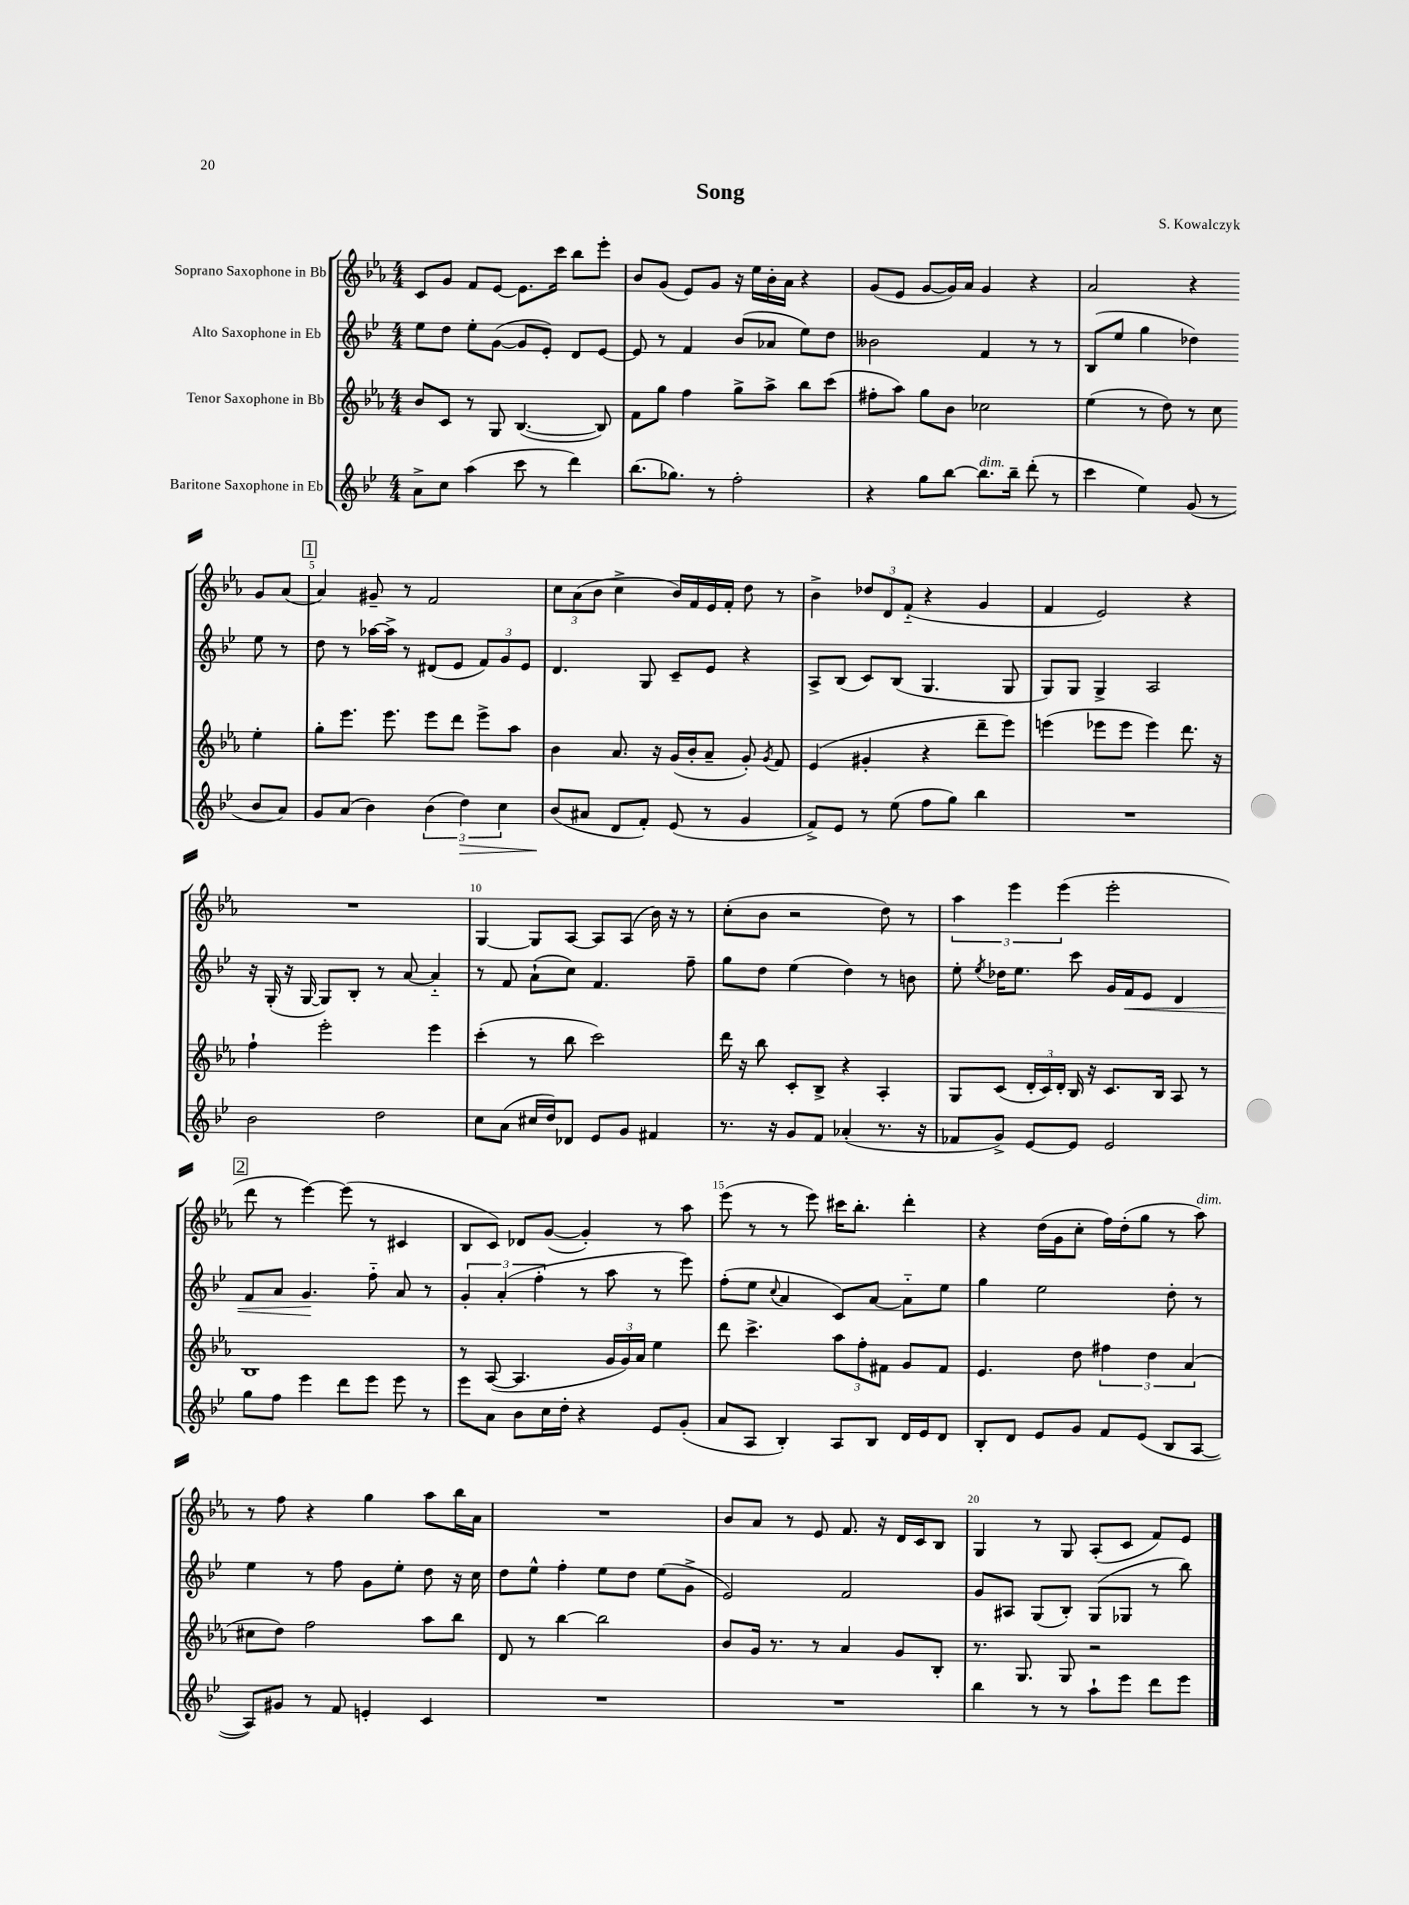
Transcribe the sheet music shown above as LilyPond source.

\header { title = "Song" composer = "S. Kowalczyk" }
<<
\new StaffGroup <<
\new Staff = "s0" \with { instrumentName = "Soprano Saxophone in Bb" } {
    \clef treble \key ees \major \numericTimeSignature \time 4/4
    \autoBeamOff c'8[ g'8] f'8[ ees'8]~ ees'8.[ c'''16] bes''8[ ees'''8]-. |
    bes'8[ g'8]( ees'8[) g'8] r16 ees''16[ bes'16-. aes'16] r4 |
    g'8[( ees'8] g'8[~ g'16) aes'16] g'4 r4 |
    aes'2 r4 g'8[ aes'8]( |
    \mark \markup { \box "1" } aes'4) gis'8-- r8 f'2 |
    \tuplet 3/2 { c''8[ aes'8( bes'8] } c''4-> bes'16[) f'16 ees'16 f'16]-. d''8 r8 |
    bes'4-> \tuplet 3/2 { des''8[ d'8 f'8]-_( } r4 g'4 |
    f'4 ees'2) r4 |
    R1 |
    g4~ g8[ aes8]~ aes8[ aes8]( bes'16) r16 r8 |
    c''8[-.( bes'8] r2 d''8) r8 |
    \tuplet 3/2 { aes''4 ees'''4 ees'''4( } ees'''2-. |
    \mark \markup { \box "2" } d'''8 r8 ees'''4~) ees'''8( r8 cis'4 |
    bes8[ c'8]) des'8[ g'8]~( g'4-.) r8 aes''8 |
    ees'''8( r8 r8 ees'''8) cis'''16[ bes''8.]-. d'''4-. |
    r4 d''16[( g'16 c''8]-. f''16[) d''16-.( g''8] r8 aes''8^\markup { \italic "dim." }) |
    r8 f''8 r4 g''4 aes''8[ bes''16 aes'16] |
    R1 |
    bes'8[ aes'8] r8 ees'8 f'8. r16 d'16[ c'16 bes8] |
    g4 r8 g8 aes8[-.( c'8] f'8[) ees'8] \bar "|." |
}
\new Staff = "s1" \with { instrumentName = "Alto Saxophone in Eb" } {
    \clef treble \key bes \major \numericTimeSignature \time 4/4
    \autoBeamOff ees''8[ d''8] ees''8[-. g'8]~( g'8[ ees'8]-.) d'8[ ees'8]~ |
    ees'8 r8 f'4 bes'8[( aes'8] ees''8[) d''8] |
    beses'2 f'4 r8 r8 |
    bes8[( ees''8] g''4 des''4) ees''8 r8 |
    \mark \markup { \box "1" } d''8 r8 aes''16[~ aes''16]-> r8 dis'8[( ees'8] \tuplet 3/2 { f'8[) g'8 ees'8] } |
    d'4. g8 c'8[-- ees'8] r4 |
    a8[-> bes8]( c'8[) bes8]( g4. g8 |
    g8[) g8] g4-> a2 |
    r16 g16-.( r16 g16~ g8[) bes8]-. r8 a'8~ a'4-_ |
    r8 f'8 a'8[-!( c''8]) f'4. f''8-- |
    g''8[ d''8] ees''4( d''4) r8 b'8 |
    ees''8-. \acciaccatura { ees''8 } des''16[ ees''8.] c'''8 g'16[ f'16\< ees'8] d'4 |
    \mark \markup { \box "2" } f'8[ a'8] g'4.\! f''8-_ a'8 r8 |
    \tuplet 3/2 { g'4-. a'4-.( f''4-. } r8 a''8 r8 ees'''8) |
    f''8[-.( ees''8] \appoggiatura { c''8 } a'4 c'8[) a'8]~ a'8[-_ ees''8] |
    g''4 ees''2 d''8-. r8 |
    ees''4 r8 f''8 g'8[ ees''8]-. d''8 r16 c''16 |
    d''8[ ees''8]-^ f''4-. ees''8[ d''8] ees''8[( g'8]-> |
    ees'2) f'2 |
    g'8[ ais8] g8[( bes8]-.) g8[( ges8] r8 bes''8) \bar "|." |
}
\new Staff = "s2" \with { instrumentName = "Tenor Saxophone in Bb" } {
    \clef treble \key ees \major \numericTimeSignature \time 4/4
    \autoBeamOff bes'8[ c'8] r8 g8 bes4.~( bes8) |
    f'8[ g''8] f''4 g''8[-> aes''8]-> bes''8[ c'''8]( |
    fis''8[-. aes''8]) g''8[ bes'8] ces''2 |
    ees''4( r8 d''8) r8 c''8 ees''4-. |
    \mark \markup { \box "1" } g''8[-. ees'''8.] ees'''8. ees'''8[ d'''8] ees'''8[-> aes''8] |
    bes'4 aes'8. r16 g'16[( bes'16-. aes'8]-- g'8-.) \acciaccatura { g'8 } f'8 |
    ees'4( gis'4-. r4 d'''8[-- ees'''8]) |
    e'''4( ees'''8[ ees'''8] ees'''4) d'''8. r16 |
    f''4-! ees'''2-. ees'''4 |
    c'''4-.( r8 bes''8 c'''2) |
    d'''16 r16 bes''8 c'8[-. bes8]-> r4 aes4-. |
    g8[ c'8]( \tuplet 3/2 { d'16[-. c'16) d'16]-. } bes16 r16 c'8.[ bes16] aes8 r8 |
    \mark \markup { \box "2" } bes1 |
    r8 aes8~( aes4. \tuplet 3/2 { g'16[ g'16) aes'16] } ees''4 |
    d'''8 c'''4.-> \tuplet 3/2 { aes''8[ f''8-. fis'8] } g'8[ fis'8] |
    ees'4. d''8 \tuplet 3/2 { fis''4 d''4 aes'4( } |
    cis''8[ d''8]) f''2 aes''8[ bes''8] |
    d'8 r8 bes''4~ bes''2 |
    bes'8[ g'16] r8. r8 aes'4 g'8[ bes8]-. |
    r8. g8. g8 r2 \bar "|." |
}
\new Staff = "s3" \with { instrumentName = "Baritone Saxophone in Eb" } {
    \clef treble \key bes \major \numericTimeSignature \time 4/4
    \autoBeamOff a'8[-> c''8] a''4( c'''8 r8 d'''4) |
    bes''8.[( ges''8.]) r8 f''2-. |
    r4 g''8[ bes''8]~ bes''8.[^\markup { \italic "dim." } bes''16]-- d'''8-.( r8 |
    c'''4 ees''4) g'8( r8 bes'8[ a'8]) |
    \mark \markup { \box "1" } g'8[ a'8]( bes'4) \tuplet 3/2 { bes'4( d''4\>) c''4 } |
    bes'8[\!( ais'8] d'8[ f'8]-.) ees'8( r8 g'4 |
    f'8[->) ees'8] r8 ees''8( f''8[ g''8]) bes''4 |
    R1 |
    bes'2 d''2 |
    c''8[ a'8]( cis''16[ d''16) des'8] ees'8[ g'8] fis'4 |
    r8. r16 g'8[ f'8] aes'4-.( r8. r16 |
    fes'8[ g'8]->) ees'8[~ ees'8] ees'2 |
    \mark \markup { \box "2" } g''8[ f''8] ees'''4 d'''8[ ees'''8] ees'''8 r8 |
    ees'''8[ a'8] bes'8[ c''16 d''16]-. r4 ees'8[ g'8]-.( |
    a'8[ a8] bes4-.) a8[ bes8] d'16[ ees'16 d'8] |
    bes8[-. d'8] ees'8[ g'8] f'8[ ees'8]( bes8[ a8]~ |
    a8[) gis'8] r8 f'8 e'4-. c'4 |
    R1 |
    R1 |
    bes''4 r8 r8 a''8[-! ees'''8] d'''8[ ees'''8] \bar "|." |
}
>>
>>
\layout { \context { \Score \override BarNumber.break-visibility = ##(#f #t #t) barNumberVisibility = #(every-nth-bar-number-visible 5) } }
